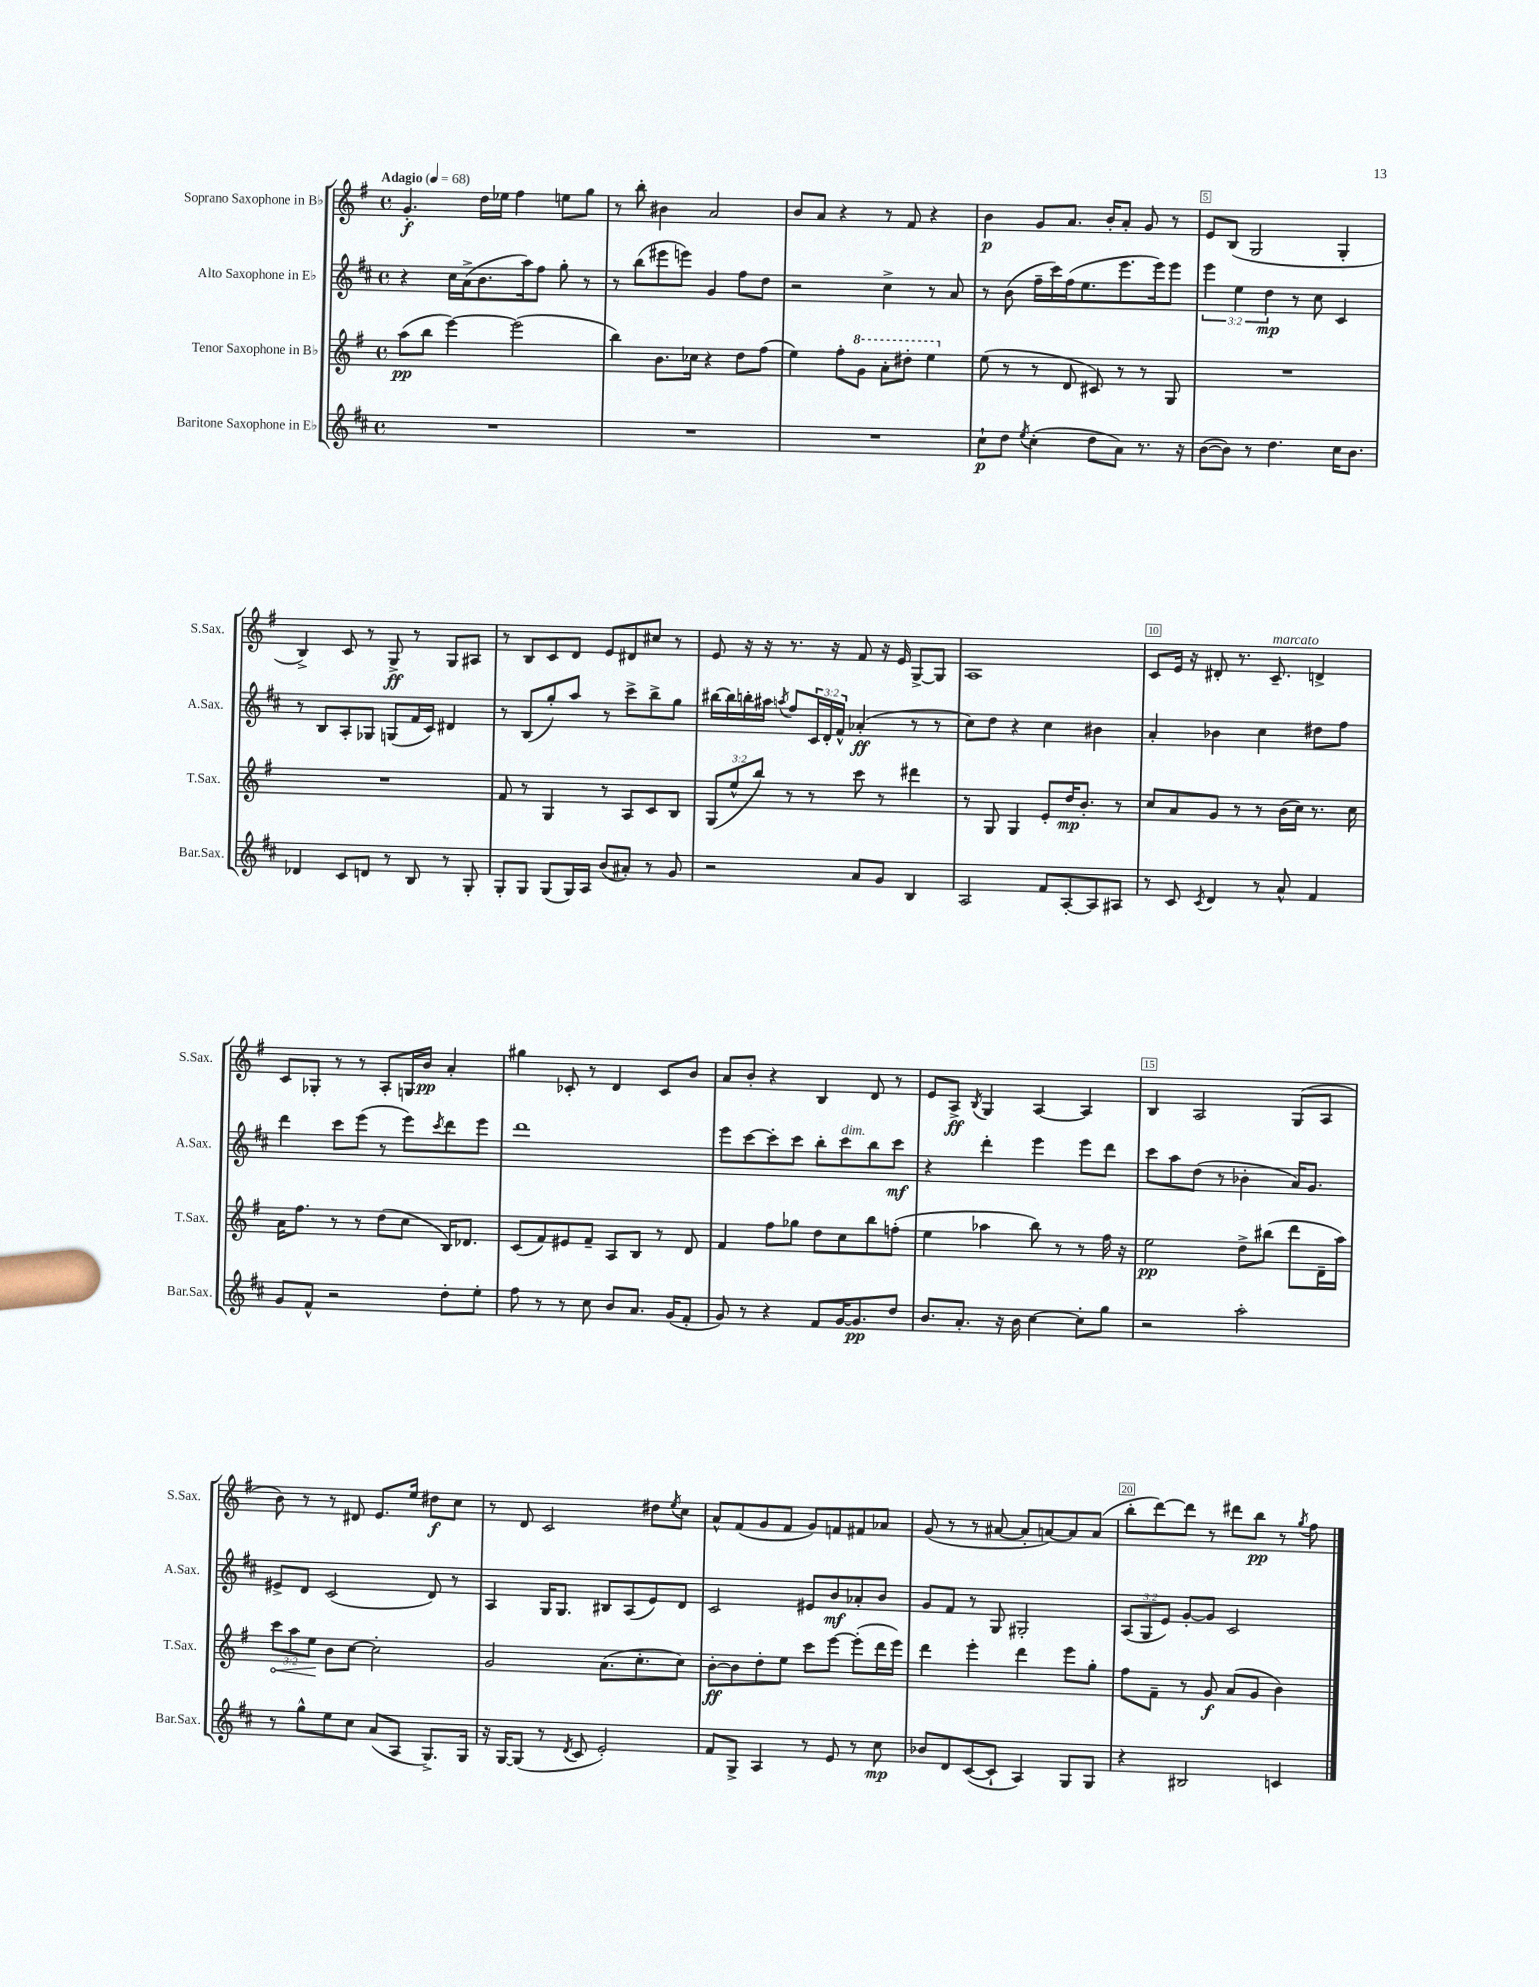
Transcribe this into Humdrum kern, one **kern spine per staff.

**kern	**dynam	**kern	**dynam	**kern	**dynam	**kern	**dynam
*part4	*part4	*part3	*part3	*part2	*part2	*part1	*part1
*staff4	*staff4	*staff3	*staff3	*staff2	*staff2	*staff1	*staff1
*I"Baritone Saxophone in E♭	*	*I"Tenor Saxophone in B♭	*	*I"Alto Saxophone in E♭	*	*I"Soprano Saxophone in B♭	*
*I'Bar.Sax.	*	*I'T.Sax.	*	*I'A.Sax.	*	*I'S.Sax.	*
*clefG2	*	*clefG2	*	*clefG2	*	*clefG2	*
*k[f#c#]	*	*k[f#]	*	*k[f#c#]	*	*k[f#]	*
*M4/4	*	*M4/4	*	*M4/4	*	*M4/4	*
*met(c)	*	*met(c)	*	*met(c)	*	*met(c)	*
*MM68	*	*MM68	*	*MM68	*	*MM68	*
=1	=1	=1	=1	=1	=1	=1	=1
!	!	!	!	!	!	!LO:TX:a:B:t=Adagio	!
1r	.	(8aa\L	pp	4r	.	4.g'/	f
.	.	8bb\J	.	.	.	.	.
.	.	[4eee\)	.	16cc#\LL	.	.	.
.	.	.	.	(16a^\J	.	.	.
.	.	.	.	8.b\	.	16dd\LL	.
.	.	.	.	.	.	16ee-X\JJ	.
.	.	(2eee\]	.	.	.	4ff#\	.
.	.	.	.	16aa\k)	.	.	.
.	.	.	.	8ff#\J	.	.	.
.	.	.	.	8gg'\	.	8een\L	.
.	.	.	.	8r	.	8gg\J	.
=2	=2	=2	=2	=2	=2	=2	=2
1r	.	4bb\)	.	8r	.	8r	.
.	.	.	.	(8bb\L	.	8bb'\	.
.	.	8.b\L	.	8eee#X\	.	4b#X\	.
.	.	.	.	8eeen\J)	.	.	.
.	.	16cc-X\Jk	.	.	.	.	.
.	.	4r	.	4g/	.	2a/	.
.	.	8dd\L	.	8ff#\L	.	.	.
.	.	(8ff#\J	.	8dd\J	.	.	.
=3	=3	=3	=3	=3	=3	=3	=3
1r	.	4ee\)	.	2r	.	8b/L	.
.	.	.	.	.	.	8a/J	.
.	.	8ff#'\L	.	.	.	4r	.
*	*	*8va	*	*	*	*	*
.	.	8gg\J	.	.	.	.	.
.	.	8aa'\L	.	4cc#^\	.	8r	.
.	.	8ddd#X'\J	.	.	.	8f#/	.
.	.	4eee\	.	8r	.	4r	.
.	.	.	.	8a/	.	.	.
=4	=4	=4	=4	=4	=4	=4	=4
*	*	*X8va	*	*	*	*	*
8cc#`\L	p	(8ee\	.	8r	.	4b\	p
8dd\J	.	8r	.	(8b\	.	.	.
8qee/	.	.	.	.	.	.	.
(4cc#'\	.	8r	.	16ff#~\LL	.	8g/L	.
.	.	.	.	16ccc#\)	.	.	.
.	.	8d/	.	(16ff#\J	.	8.a/J	.
.	.	.	.	8.ee\	.	.	.
8dd\L	.	8c#X/)	.	.	.	.	.
.	.	.	.	.	.	16b'/KL	.
8a\J)	.	8r	.	8.eee\	.	8a'/J	.
8.r	.	8r	.	.	.	8g/	.
.	.	.	.	16eee\k)	.	.	.
.	.	8G/	.	8eee\J	.	8r	.
16r	.	.	.	.	.	.	.
=5	=5	=5	=5	=5	=5	=5	=5
([8b\L	.	1r	.	6eee\	.	8e/L	.
8b\J])	.	.	.	.	.	(8B/J	.
.	.	.	.	6ee\	.	.	.
8r	.	.	.	.	.	2G/	.
.	.	.	.	6dd\	mp	.	.
4.dd\	.	.	.	.	.	.	.
.	.	.	.	8r	.	.	.
.	.	.	.	8cc#\	.	.	.
16cc#\KL	.	.	.	4c#/	.	4G'/	.
8.b\J	.	.	.	.	.	.	.
!!LO:LB:g=z
=6	=6	=6	=6	=6	=6	=6	=6
4d-X/	.	1r	.	8r	.	4B^/)	.
.	.	.	.	8B/L	.	.	.
8c#/L	.	.	.	8A'/	.	8c/	.
8dn/J	.	.	.	8G-X/J	.	8r	.
8r	.	.	.	(8Gn/L	.	8G^/	ff
8B/	.	.	.	16f#/L	.	8r	.
.	.	.	.	16c#/JJ)	.	.	.
8r	.	.	.	4d#X/	.	8G/L	.
8G'/	.	.	.	.	.	8A#X/J	.
=7	=7	=7	=7	=7	=7	=7	=7
8G'/L	.	8f#/	.	8r	.	8r	.
8G/J	.	8r	.	(8B/L	.	8B/L	.
(8G/L	.	4G/	.	8gg'/)	.	8c/	.
16G/L)	.	.	.	8aa/J	.	8d/J	.
16A/JJ	.	.	.	.	.	.	.
(8b/L	.	8r	.	8r	.	8e/L	.
8a#X'/J)	.	8A/L	.	8ccc#^\L	.	8d#X/	.
8r	.	8c/	.	8bb^\	.	8cc#X/J	.
8g/	.	8B/J	.	8gg\J	.	8r	.
=8	=8	=8	=8	=8	=8	=8	=8
2r	.	(12G/L	.	[16bb#X\LL	.	8e/	.
.	.	.	.	16bb#\]	.	.	.
.	.	12ee^^/	.	.	.	.	.
.	.	.	.	16bbn'\	.	16r	.
.	.	12bb/J)	.	.	.	.	.
.	.	.	.	16aa#X\JJ	.	16r	.
.	.	.	.	8qaan/	.	.	.
.	.	8r	.	8ff#/L	.	8.r	.
.	.	8r	.	24c#/L	.	.	.
.	.	.	.	24d'/	.	.	.
.	.	.	.	.	.	16r	.
.	.	.	.	24f#^^/JJ	.	.	.
8a/L	.	8ccc\	.	(4a-X'/	ff	8f#/	.
8g/J	.	8r	.	.	.	16r	.
.	.	.	.	.	.	16e/	.
4B/	.	4ddd#X\	.	8r	.	[8G^/L	.
.	.	.	.	8r	.	8G/J]	.
=9	=9	=9	=9	=9	=9	=9	=9
2A/	.	8r	.	8cc#\L)	.	1A	.
.	.	8G/	.	8dd\J	.	.	.
.	.	4G/	.	4r	.	.	.
8f#/L	.	8e'/L	.	4cc#\	.	.	.
[8A'/	.	16dd/K	mp	.	.	.	.
.	.	8.b'/J	.	.	.	.	.
8A/]	.	.	.	4b#X\	.	.	.
8A#X/J	.	8r	.	.	.	.	.
=10	=10	=10	=10	=10	=10	=10	=10
8r	.	8cc/L	.	4a'/	.	8c/L	.
8c#/	.	8a/	.	.	.	16e/Jk	.
.	.	.	.	.	.	16r	.
8qc#/	.	.	.	.	.	.	.
4d/	.	8g/J	.	4b-X\	.	8d#X'/	.
.	.	8r	.	.	.	8.r	.
8r	.	8r	.	4cc#\	.	.	.
!	!	!	!	!	!	!LO:TX:a:i:t=marcato	!
.	.	.	.	.	.	8.c~/	.
8a^^/	.	(16b\LL	.	.	.	.	.
.	.	16cc\JJ)	.	.	.	.	.
4f#/	.	8.r	.	8dd#X\L	.	4dn^/	.
.	.	.	.	8ff#\J	.	.	.
.	.	16cc\	.	.	.	.	.
!!LO:LB:g=z
=11	=11	=11	=11	=11	=11	=11	=11
8g/L	.	16a\KL	.	4ddd\	.	8c/L	.
.	.	8.ff#\J	.	.	.	.	.
8f#^^/J	.	.	.	.	.	8G-X'/J	.
2r	.	8r	.	8ccc#\L	.	8r	.
.	.	8r	.	(8eee\J	.	8r	.
.	.	(8dd\L	.	8r	.	8A'/L	.
.	.	8cc\J	.	8eee\L)	.	16Gn/L	.
.	.	.	.	.	.	16b/JJ	pp
.	.	.	.	8qccc#/	.	.	.
8dd'\L	.	16B/KL)	.	8ddd\	.	4a'/	.
.	.	8.d-X/J	.	.	.	.	.
8ee'\J	.	.	.	8eee\J	.	.	.
=12	=12	=12	=12	=12	=12	=12	=12
8ff#\	.	(8c/L	.	1ddd	.	4gg#X\	.
8r	.	8f#/)	.	.	.	.	.
8r	.	8e#X/	.	.	.	8c-X'/	.
8cc#\	.	8f#~/J	.	.	.	8r	.
8b/L	.	8A/L	.	.	.	4d/	.
8.a/J	.	8B/J	.	.	.	.	.
.	.	8r	.	.	.	8c-/L	.
(16g/KL	.	.	.	.	.	.	.
8f#'/J	.	8d/	.	.	.	8b/J	.
=13	=13	=13	=13	=13	=13	=13	=13
8g/)	.	4f#/	.	8eee\L	.	8a/L	.
8r	.	.	.	[8ccc#\	.	8b'/J	.
4r	.	8ff#\L	.	8ccc#'\]	.	4r	.
.	.	8gg-X\J	.	8ccc#\J	.	.	.
8f#/L	.	8dd\L	.	8bb'\L	.	4B/	.
!	!	!	!	!LO:TX:a:i:t=dim.	!	!	!
[16g/K	.	8cc\	.	8ccc#\	.	.	.
8.g/]	pp	.	.	.	.	.	.
.	.	8bb\	.	8bb\	.	8d/	.
8dd/J	.	(8ffn'\J	.	8ccc#\J	mf	8r	.
=14	=14	=14	=14	=14	=14	=14	=14
8.b/L	.	4ee\	.	4r	.	8e/L	.
.	.	.	.	.	.	8A^/J	ff
8.a'/J	.	.	.	.	.	.	.
.	.	.	.	.	.	8qB/	.
.	.	4aa-X\	.	4ddd'\	.	4G/	.
16r	.	.	.	.	.	.	.
16b\	.	.	.	.	.	.	.
[4cc#\	.	8bb\)	.	4eee\	.	[4A/	.
.	.	8r	.	.	.	.	.
8cc#'\L]	.	8r	.	8eee\L	.	4A/]	.
8gg\J	.	16ff#\	.	8ddd\J	.	.	.
.	.	16r	.	.	.	.	.
=15	=15	=15	=15	=15	=15	=15	=15
2r	.	2ee\	pp	8ccc#\L	.	4B/	.
.	.	.	.	8aa\	.	.	.
.	.	.	.	(8dd\J	.	2A/	.
.	.	.	.	8r	.	.	.
2aa'\	.	8dd^\L	.	4b-X'\	.	.	.
.	.	(8bb#X\J	.	.	.	.	.
.	.	8ddd\L	.	16a/KL)	.	(8G/L	.
.	.	.	.	8.g/J	.	.	.
.	.	16d~\L	.	.	.	8A/J	.
.	.	16aa\JJ)	.	.	.	.	.
!!LO:LB:g=z
=16	=16	=16	=16	=16	=16	=16	=16
!	!	!	!LO:HP:b	!	!	!	!
8r	.	12ccc\L	<	8e#X^/L	.	8b\)	.
.	.	12aa\	.	.	.	.	.
8gg^^\L	.	.	.	8d/J	.	8r	.
.	.	12ee\J	.	.	.	.	.
8ee\	.	8b\L	[	(2c#/	.	8r	.
8cc#\J	.	[8cc\J	.	.	.	8d#X/	.
(8a/L	.	2cc'\]	.	.	.	8.e/L	.
8A/J	.	.	.	.	.	.	.
.	.	.	.	.	.	16ee/Jk	.
8.G^/L)	.	.	.	8d/)	.	8dd#X\L	f
.	.	.	.	8r	.	8cc\J	.
16G/Jk	.	.	.	.	.	.	.
=17	=17	=17	=17	=17	=17	=17	=17
16r	.	2g/	.	4A/	.	8r	.
[16G/KL	.	.	.	.	.	.	.
(8G/J]	.	.	.	.	.	8d/	.
8r	.	.	.	16G/KL	.	2c/	.
.	.	.	.	8.G/J	.	.	.
8qd/	.	.	.	.	.	.	.
8c#/	.	.	.	.	.	.	.
2e'/)	.	(8.a\L	.	8B#X/L	.	.	.
.	.	.	.	(8A/	.	.	.
.	.	8.cc'\	.	.	.	.	.
.	.	.	.	8e/)	.	8dd#X\L	.
.	.	.	.	.	.	8qee/	.
.	.	8cc\J)	.	8d/J	.	8cc\J	.
=18	=18	=18	=18	=18	=18	=18	=18
8f#/L	.	[8b'\L	ff	2c#/	.	8a^^/L	.
8G^/J	.	8b\]	.	.	.	(8f#/	.
4A/	.	8dd'\	.	.	.	8g/	.
.	.	8ee\J	.	.	.	8f#/J	.
8r	.	8ccc\L	.	8e#X/L	.	8g/L)	.
8e/	.	[8eee\J	.	8b/	mf	8fn/	.
8r	.	(8eee'\L]	.	8a-X'/	.	8f#X/	.
8cc#\	mp	16ddd\L	.	8b/J	.	8a-X/J	.
.	.	16eee\JJ)	.	.	.	.	.
=19	=19	=19	=19	=19	=19	=19	=19
8b-X/L	.	4ddd\	.	8g/L	.	(8g/	.
8d/	.	.	.	8f#/J	.	8r	.
([8c#/	.	4eee'\	.	8r	.	8r	.
8c#`/J]	.	.	.	8G/	.	[8a#X/	.
4A/)	.	4ddd\	.	2G#X'/	.	8a#'/L]	.
.	.	.	.	.	.	[8an/)	.
8G/L	.	8eee\L	.	.	.	8a/]	.
8G/J	.	8gg'\J	.	.	.	(8a/J	.
=20	=20	=20	=20	=20	=20	=20	=20
4r	.	8ff#\L	.	(12A/L	.	8bb'\L	.
.	.	.	.	12G/	.	.	.
.	.	8f#~\J	.	.	.	[8ddd\)	.
.	.	.	.	12e/J)	.	.	.
2B#X/	.	8r	.	[8g'/L	.	8ddd\J]	.
.	.	8g/	f	8g/J]	.	8r	.
.	.	(8a/L	.	2c#/	.	8ddd#X\L	.
.	.	8g/J	.	.	.	8bb\J	pp
4cn/	.	4b\)	.	.	.	8r	.
.	.	.	.	.	.	8qgg/	.
.	.	.	.	.	.	8ff#\	.
==	==	==	==	==	==	==	==
*-	*-	*-	*-	*-	*-	*-	*-
